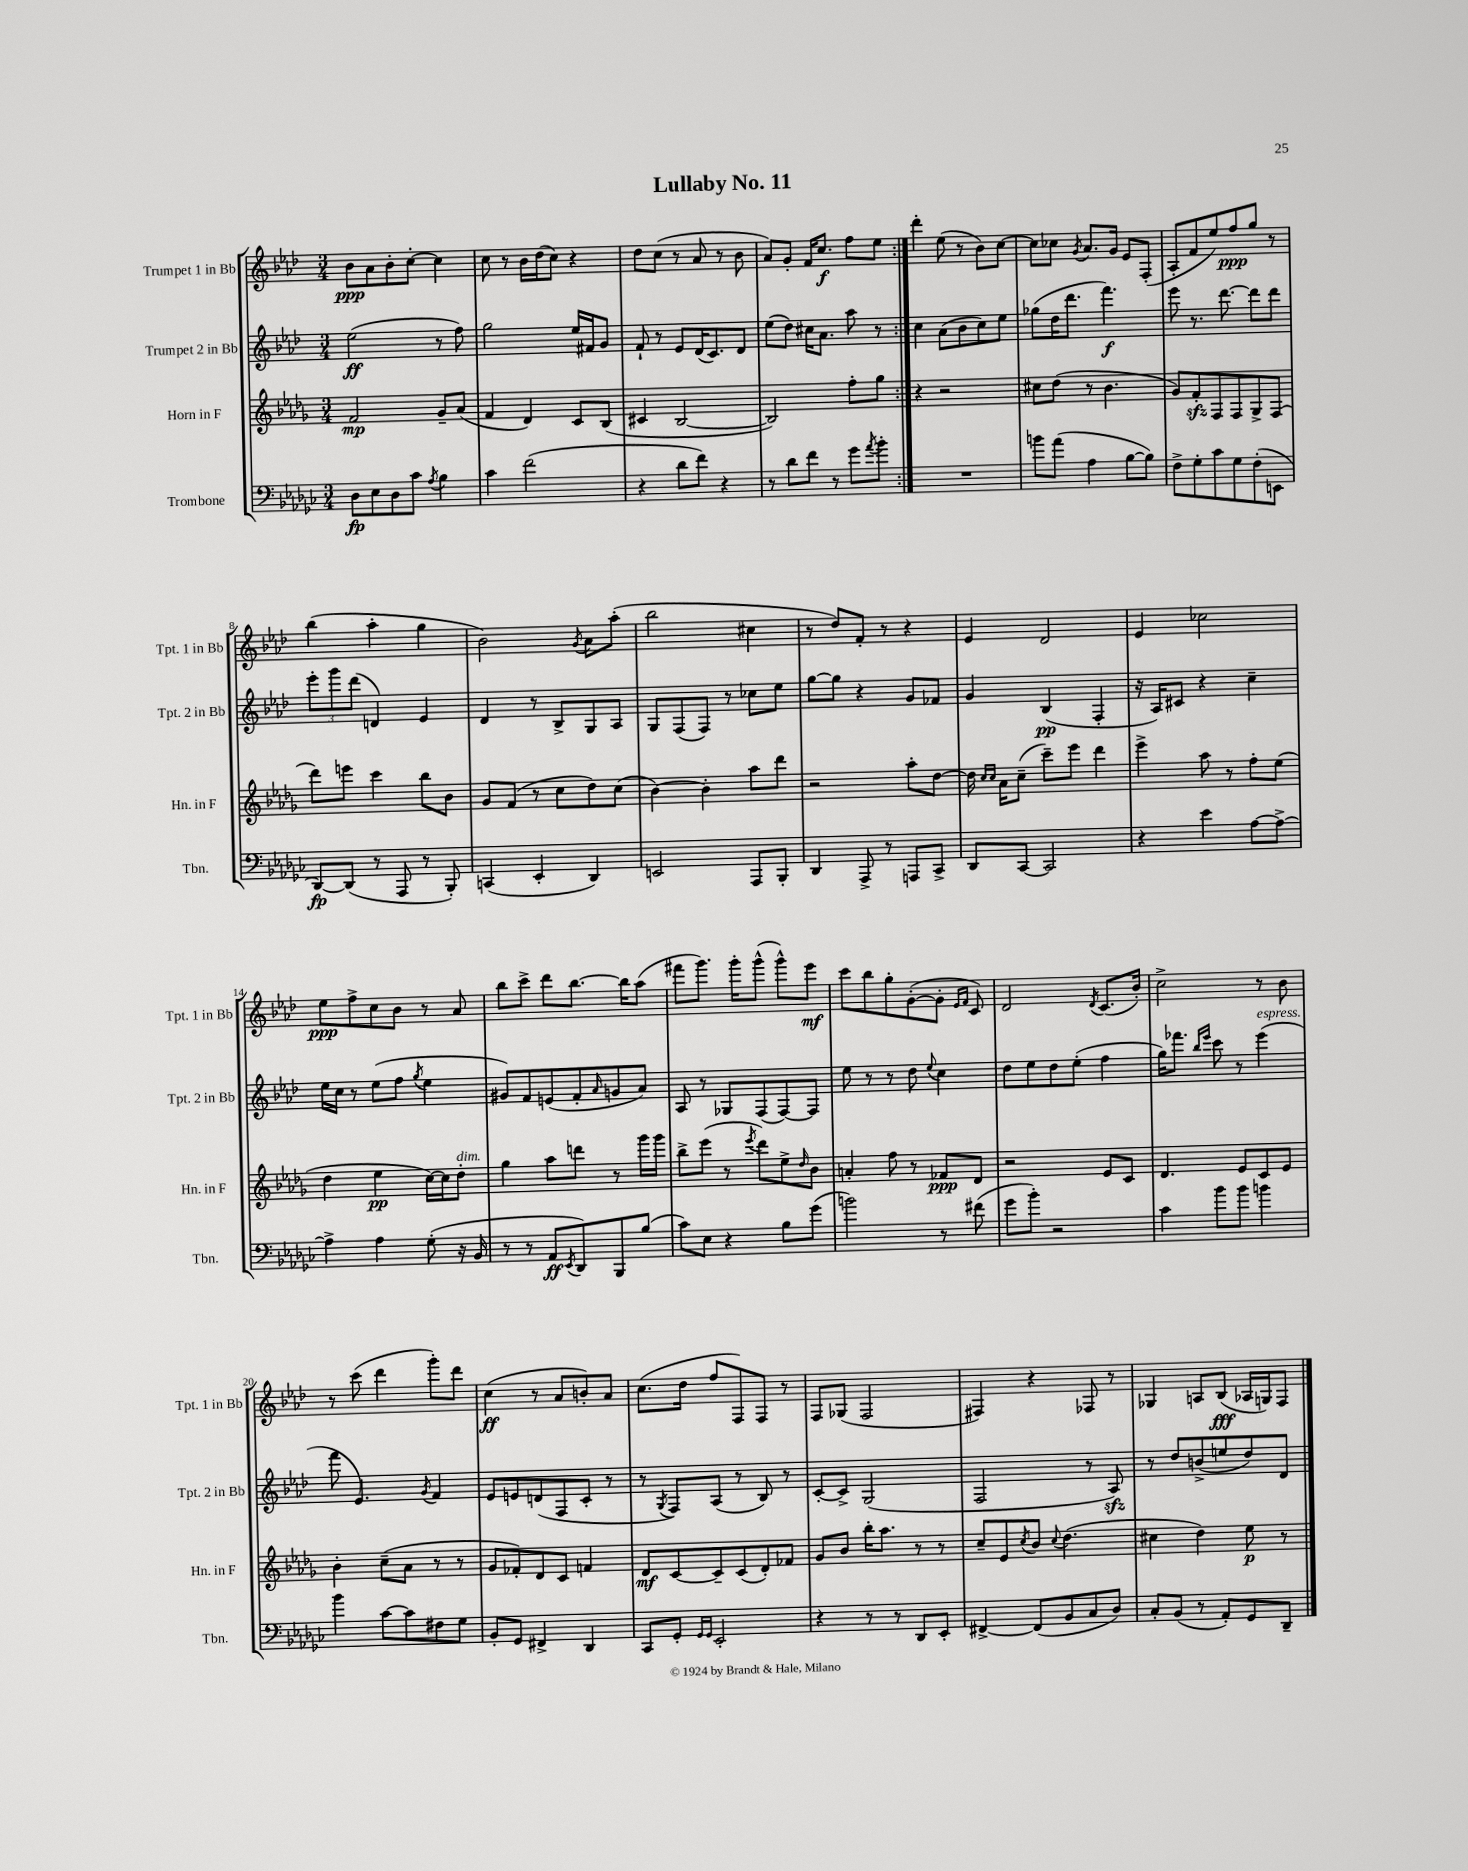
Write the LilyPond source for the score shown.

\header { title = "Lullaby No. 11" }
<<
\new StaffGroup <<
\new Staff = "s0" \with { instrumentName = "Trumpet 1 in Bb" shortInstrumentName = "Tpt. 1 in Bb" } {
    \clef treble \key aes \major \numericTimeSignature \time 3/4
    \repeat volta 2 { bes'8\ppp aes'8 bes'8-. c''8~-. c''4 |
    c''8 r8 bes'16 des''16( c''8) r4 |
    des''8 c''8( r8 aes'8 r8 bes'8 |
    aes'8) g'8-. f'16 c''8.\f f''8 ees''8 | }
    des'''4-. ees''8( r8 bes'8) c''8~ |
    c''8 ces''8 \acciaccatura { g'8 } aes'8. g'16 ees'8 f8-.( |
    aes8-. f'8 ees''8) f''8\ppp g''8 r8 |
    bes''4( aes''4-. g''4 |
    bes'2) \acciaccatura { g'8 } aes'8 aes''8-.( |
    bes''2 cis''4 |
    r8 des''8) f'8-. r8 r4 |
    ees'4 des'2 |
    ees'4 ces''2 |
    ees''8\ppp f''8-> c''8 bes'8 r8 aes'8 |
    bes''8 c'''8-> des'''8 bes''8.~ bes''16 aes''8( |
    fis'''8 g'''8.) g'''16-. g'''8-^( g'''8-^) ees'''8\mf |
    c'''8 bes''8 g''8-. g'8~-.( g'8-. \grace { ees'16 f'16 } c'8) |
    des'2 \acciaccatura { des'8 } c'8.( bes'16-.) |
    c''2-> r8 bes'8 |
    r8 c'''8( des'''4 g'''8-.) des'''8 |
    c''4\ff( r8 aes'8 b'8-.) aes'8 |
    c''8.( des''16 f''8 f8) f8 r8 |
    f8 ges8( f2 |
    fis4) r4 fes8 r8 |
    ges4 a8 bes8\fff( aes16 g16) f8 \bar "|." |
}
\new Staff = "s1" \with { instrumentName = "Trumpet 2 in Bb" shortInstrumentName = "Tpt. 2 in Bb" } {
    \clef treble \key aes \major \numericTimeSignature \time 3/4
    \repeat volta 2 { ees''2\ff( r8 f''8) |
    g''2 ees''16 fis'16 g'8 |
    f'8-! r8 ees'8 des'16( c'8.) des'8 |
    ees''8( des''8) cis''16 aes'8. aes''8 r8 | }
    c''4 aes'8( bes'8 c''8) ees''8 |
    ges''8( des''16 des'''8. f'''4.\f) |
    ees'''8 r8. des'''8.~ des'''8 des'''8 |
    \tuplet 3/2 { ees'''8-. g'''8 des'''8( } d'4) ees'4 |
    des'4 r8 bes8-> g8 aes8 |
    g8 f8( f8) r8 ces''8 ees''8 |
    g''8~ g''8 r4 g'8 fes'8 |
    g'4 bes4\pp( f4-. |
    r16 aes16) cis'8 r4 c''4-- |
    ees''16 c''16 r8 ees''8( f''8 \acciaccatura { g''8 } ees''4 |
    gis'8) f'8 e'8( f'8-. \grace { aes'16 } g'8 aes'8) |
    aes8 r8 ges8 f8( f8~) f8 |
    ees''8 r8 r8 des''8 \appoggiatura { ees''8 } c''4 |
    des''8 ees''8 des''8 ees''8-.( f''4 |
    g''16) fes'''8. \grace { bes''16 ees'''16 } c'''8 r8 ees'''4^\markup { \italic "espress." }( |
    f'''8 ees'4.) \acciaccatura { g'8 } f'4 |
    ees'8 e'8 d'8( f8 c'8-. r8 |
    r8 \acciaccatura { g8 } f8) aes8( r8 bes8) r8 |
    c'8~-. c'8-> g2( |
    f2 r8 aes8\sfz) |
    r8 des''8 b'8->( e''8 des''8) des'8 \bar "|." |
}
\new Staff = "s2" \with { instrumentName = "Horn in F" shortInstrumentName = "Hn. in F" } {
    \clef treble \key des \major \numericTimeSignature \time 3/4
    \repeat volta 2 { f'2\mp ges'8-- aes'8( |
    f'4 des'4) c'8 bes8( |
    cis'4 bes2~ |
    bes2) f''8-. ges''8 | }
    r4 r2 |
    cis''8 des''8( r8 bes'4. |
    ges'8) f'8-.\sfz f8 f8 ges8-> f8( |
    des'''8) e'''8 c'''4 bes''8 bes'8 |
    ges'8 f'8( r8 c''8 des''8) c''8( |
    bes'4~) bes'4-. aes''8 des'''8 |
    r2 aes''8-. des''8~ |
    des''16 \grace { c''16 c''16 } aes'16 c''8--( c'''8--) ees'''8 des'''4 |
    ees'''4-> aes''8 r8 f''8-. ees''8( |
    des''4 ees''4\pp c''16~) c''16 des''8-.^\markup { \italic "dim." } |
    ges''4 aes''8 d'''8 r8 ges'''16 ges'''16 |
    bes''8-> ees'''8( r8 \acciaccatura { ees'''8 } des'''8) ees''8-> \grace { des''16 } bes'8 |
    a'4-. f''8 r8 fes'8\ppp des'8 |
    r2 ees'8 c'8 |
    des'4. ees'8 c'8 ees'8 |
    bes'4-. c''8--( aes'8 r8 r8 |
    ges'8 fes'8-.) des'8 c'8 f'4 |
    des'8\mf c'8~ c'8-- c'8( des'8-.) fes'8 |
    ges'8 bes'8 bes''16-. aes''8. r8 r8 |
    c''8-- ees'8 \acciaccatura { c''8 } bes'8 \appoggiatura { c''8 } des''4.( |
    cis''4 des''4) ees''8\p r8 \bar "|." |
}
\new Staff = "s3" \with { instrumentName = "Trombone" shortInstrumentName = "Tbn." } {
    \clef bass \key ges \major \numericTimeSignature \time 3/4
    \repeat volta 2 { des8\fp ees8 des8 ces'8 \acciaccatura { aes8 } bes4 |
    ces'4 f'2( |
    r4 des'8 f'8) r4 |
    r8 des'8 f'8 r8 ges'8 \acciaccatura { aes'8 } bes'8-. | }
    R2. |
    b'8 aes'8( aes4 bes8~ bes8) |
    f8-> ges8-. ces'8 ges8 f8-.( e,8 |
    des,8~\fp) des,8( r8 aes,,8 r8 bes,,8-.) |
    c,4( ees,4-. des,4) |
    e,2 aes,,8 bes,,8-. |
    des,4 aes,,8-> r8 a,,8 ces,8-> |
    des,8 ces,8~ ces,2 |
    r4 ees'4 aes8~ aes8~-> |
    aes4-> aes4 ges8-.( r16 bes,16 |
    r8 r8 aes,8\ff \acciaccatura { ees,8 } des,8) bes,,8 bes8( |
    ces'8) ees8 r4 bes8 ges'8( |
    b'2) r8 fis'8( |
    ges'8 bes'8-.) r2 |
    ces'4 bes'8 bes'8 b'4 |
    bes'4 ces'8~ ces'8 fis8 ges8 |
    bes,8-. ges,8 fis,4-> des,4 |
    ces,8 ges,8-. \grace { ges,16 ges,16 } ees,2-. |
    r4 r8 r8 des,8 ees,8-. |
    fis,4~-> fis,8( bes,8 ces8 des8) |
    ces8-. bes,8( r8 aes,8-.) ges,8 des,8-- \bar "|." |
}
>>
>>
